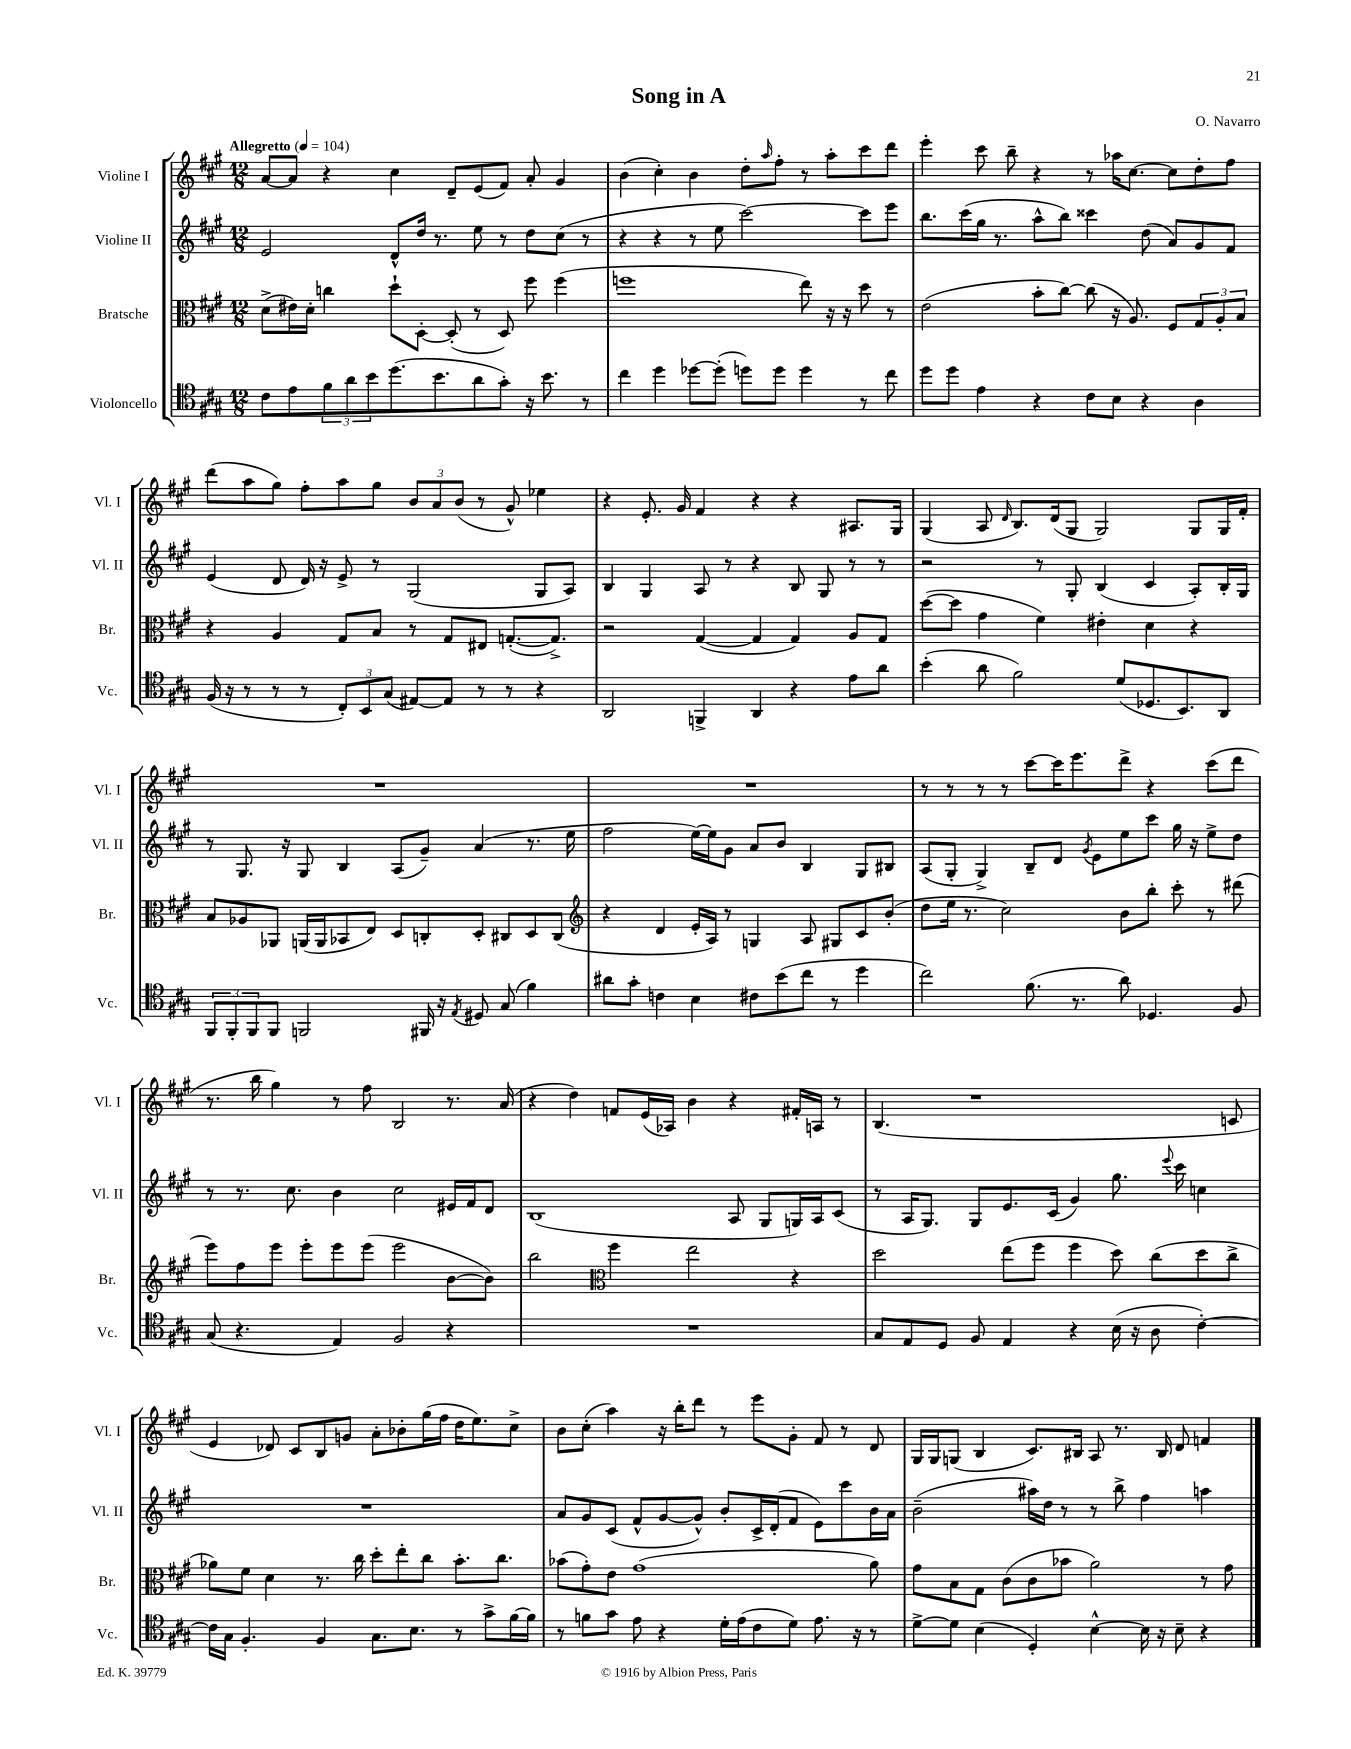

**kern	**kern	**kern	**kern
*staff4	*staff3	*staff2	*staff1
*clefC4	*clefC3	*clefG2	*clefG2
*k[f#c#g#]	*k[f#c#g#]	*k[f#c#g#]	*k[f#c#g#]
*M12/8	*M12/8	*M12/8	*M12/8
*MM104	*MM104	*MM104	*MM104
8c#	(8d^	2e	[8a
8e	16e#)	.	8a]
.	16d'	.	.
12f#	4cc	.	4r
12a	.	.	.
12b	.	.	.
(8.dd	8dd`	8d^^	4cc#
.	[8D'	16dd	.
8.b	.	8.r	.
.	(8D']	.	8d~
8a	8r	8ee	(8e
8g#')	8D)	8r	8f#)
16r	8ff#	8dd	8a'
8.b	.	.	.
.	(4ff#	(8cc#	4g#
8r	.	8r	.
=	=	=	=
4cc#	1ff	4r	(4b
4dd	.	4r	4cc#')
[8dd-	.	8r	4b
(8dd-']	.	8ee	.
8dd)	.	[2ccc#)	8dd'
.	.	.	16qqaa
8dd	.	.	8ff#'
4dd	8ee)	.	8r
.	16r	.	8aa'
.	16r	.	.
8r	8dd	8ccc#]	8ccc#
8cc#	8r	8eee	8ddd
=	=	=	=
8dd	(2e	8.bb	4eee'
8dd	.	.	.
.	.	(16ccc#	.
4e	.	16gg#	8ccc#
.	.	8.r	.
.	.	.	8bb~
4r	8b'	8aa^^	4r
.	[8cc#)	8bb)	.
8c#	(8cc#]	4ccc##	8r
8B	16r	.	16aa-
.	8.A)	.	[8.cc#
4r	.	(8dd	.
.	8F#	8a)	8cc#]
4A	12G#	8g#	8dd'
.	12A'	.	.
.	.	8f#	8ff#
.	12B	.	.
=	=	=	=
(16F#	4r	(4e	(8ddd
16r	.	.	.
8r	.	.	8aa
8r	4A	8d	8gg#)
8r	.	16d)	8ff#'
.	.	16r	.
12C#')	8G#	8e^	8aa
12BB	.	.	.
.	8B	8r	8gg#
(12G#	.	.	.
[8E#)	8r	(2G#	12b
.	.	.	12a
8E#]	8G#	.	.
.	.	.	(12b
8r	8E#	.	8r
8r	([8.G'	.	8g#^^)
4r	.	8G#	4ee-
.	8.G^])	.	.
.	.	8A)	.
=	=	=	=
2AA	2r	4B	4r
.	.	4G#	8.e'
.	.	.	16g#
4FF^	([4G#	8A	4f#
.	.	8r	.
4AA	4G#]	4r	4r
4r	4G#)	8B	4r
.	.	8G#	.
8e	8A	8r	8.A#
8a	8G#	8r	.
.	.	.	16G#
=	=	=	=
(4b'	([8dd	2r	(4G#
.	8dd]	.	.
8a	4g#	.	8A
.	.	.	16qqd
2f#)	.	.	8.B)
.	4f#)	8r	.
.	.	.	(16d
.	.	8G#'	8G#
.	4e#'	(4B	2G#)
(8d	.	.	.
8.D-	4d	4c#	.
8.BB)	.	.	.
.	4r	8A')	8G#
8AA	.	16B'	16G#
.	.	16G#	16f#'
=	=	=	=
12FF#	8B	8r	1.r
12FF#'	.	.	.
.	8A-	8.G#	.
12FF#	.	.	.
8FF#	8AA-	.	.
.	.	16r	.
2FF	(16AA	8G#	.
.	16AA	.	.
.	8BB-	4B	.
.	8E)	.	.
.	8D	(8A	.
16FF#	8C'	8g#~)	.
16r	.	.	.
8qE	.	.	.
8D#	8D'	(4a	.
(8G#	8C#	.	.
4f#)	8D	8.r	.
.	(8C#	.	.
.	.	16ee	.
=	=	=	=
*	*clefG2	*	*
8a#	4r	2ff#	1.r
8g#'	.	.	.
4c	4d	.	.
4B	16e'	[16ee)	.
.	16A)	16ee]	.
.	8r	8g#	.
8c#	4G	8a	.
(8b	.	8b	.
8cc#	8A	4B	.
8r	8G#	.	.
4dd	8c#	8G#	.
.	(8b'	8B#	.
=	=	=	=
2cc#)	8dd	(8A	8r
.	16ee	8G#'	8r
.	8.r	.	.
.	.	4G#^)	8r
.	2cc#)	.	8r
(8.f#	.	8B~	[8ccc#
.	.	8d	16ccc#]
8.r	.	.	8.eee
.	.	8qg#	.
.	.	8e	.
8a)	8b	8ee	8ddd^
4.D-	8bb'	8ccc#	4r
.	8ccc#'	16gg#	.
.	.	16r	.
.	8r	8ee^	(8ccc#
8F#	(8ddd#	8dd	8ddd
=	=	=	=
(8G#	8eee)	8r	8.r
4.r	8ff#	8.r	.
.	.	.	16bb
.	8eee	.	4gg#)
.	.	8.cc#	.
.	8eee'	.	.
4E)	8eee	4b	8r
.	(8eee	.	8ff#
2F#	2eee	2cc#	2B
4r	[8b	16e#	8.r
.	.	16f#	.
.	8b])	8d	.
.	.	.	(16a
=	=	=	=
1.r	2bb	(1B	4r
.	.	.	4dd)
*	*clefC3	*	*
.	4ff#	.	8f
.	.	.	(16e
.	.	.	16A-)
.	2ee	.	4b
.	.	8A	4r
.	.	8G#	.
.	4r	16G)	16f#'
.	.	16A	16A
.	.	(8c#	8r
=	=	=	=
8G#	2dd	8r	(4.B
8E	.	16A	.
.	.	8.G#)	.
8D	.	.	.
8F#	.	8G#	1r
4E	(8ee	8.e	.
.	8ff#	.	.
.	.	(16c#	.
4r	4ff#	4g#)	.
(16B	8dd)	8.gg#	.
16r	.	.	.
8A	(8cc#	.	.
.	.	8qqeee	.
.	.	16ccc#	.
[4c#')	8dd	4cc	.
.	8cc#^	.	8c
=	=	=	=
16c#]	8a-)	1.r	4e
16G#	.	.	.
4.F#'	8f#	.	.
.	4d	.	8d-)
.	.	.	8c#
4F#	8.r	.	8B
.	.	.	8g
.	16cc#	.	.
8.G#	8dd'	.	8a'
.	8ee'	.	8b-'
8.B	.	.	.
.	8cc#	.	(16gg#
.	.	.	16ff#
8r	8.b'	.	16dd
.	.	.	8.ee)
8g#^	.	.	.
.	8.cc#	.	.
[16f#	.	.	8cc#^
16f#]	.	.	.
=	=	=	=
8r	(8b-	8a	8b
8f	8g#')	8g#	(8cc#'
8g#	8e	(8c#	4aa)
8e	(1g#	8f#^^	.
4r	.	[8g#	16r
.	.	.	16bb'
.	.	8g#^^])	8ddd
16d'	.	8b'	8r
(16e	.	.	.
8c#	.	16c#^	8eee
.	.	(16d'	.
8d)	.	8f#	8g#'
8.e	.	8e)	8f#
.	.	8ccc#	8r
16r	.	.	.
8r	8a)	16b	8d
.	.	16a	.
=	=	=	=
[8d^	8g#	(2b~	16G#
.	.	.	16G#
8d]	8B	.	(8G
(4B	8G#	.	4B
.	(8c#	.	.
4D')	8c#	16aa#)	8.c#)
.	.	16dd	.
.	8b-	8r	.
.	.	.	16B#
[4B^^	2a)	8r	8A
.	.	8bb^	8.r
16B]	.	4ff#	.
16r	.	.	16B#
8B~	.	.	8d
4r	8r	4aa	4f
.	8g#	.	.
==	==	==	==
*-	*-	*-	*-
